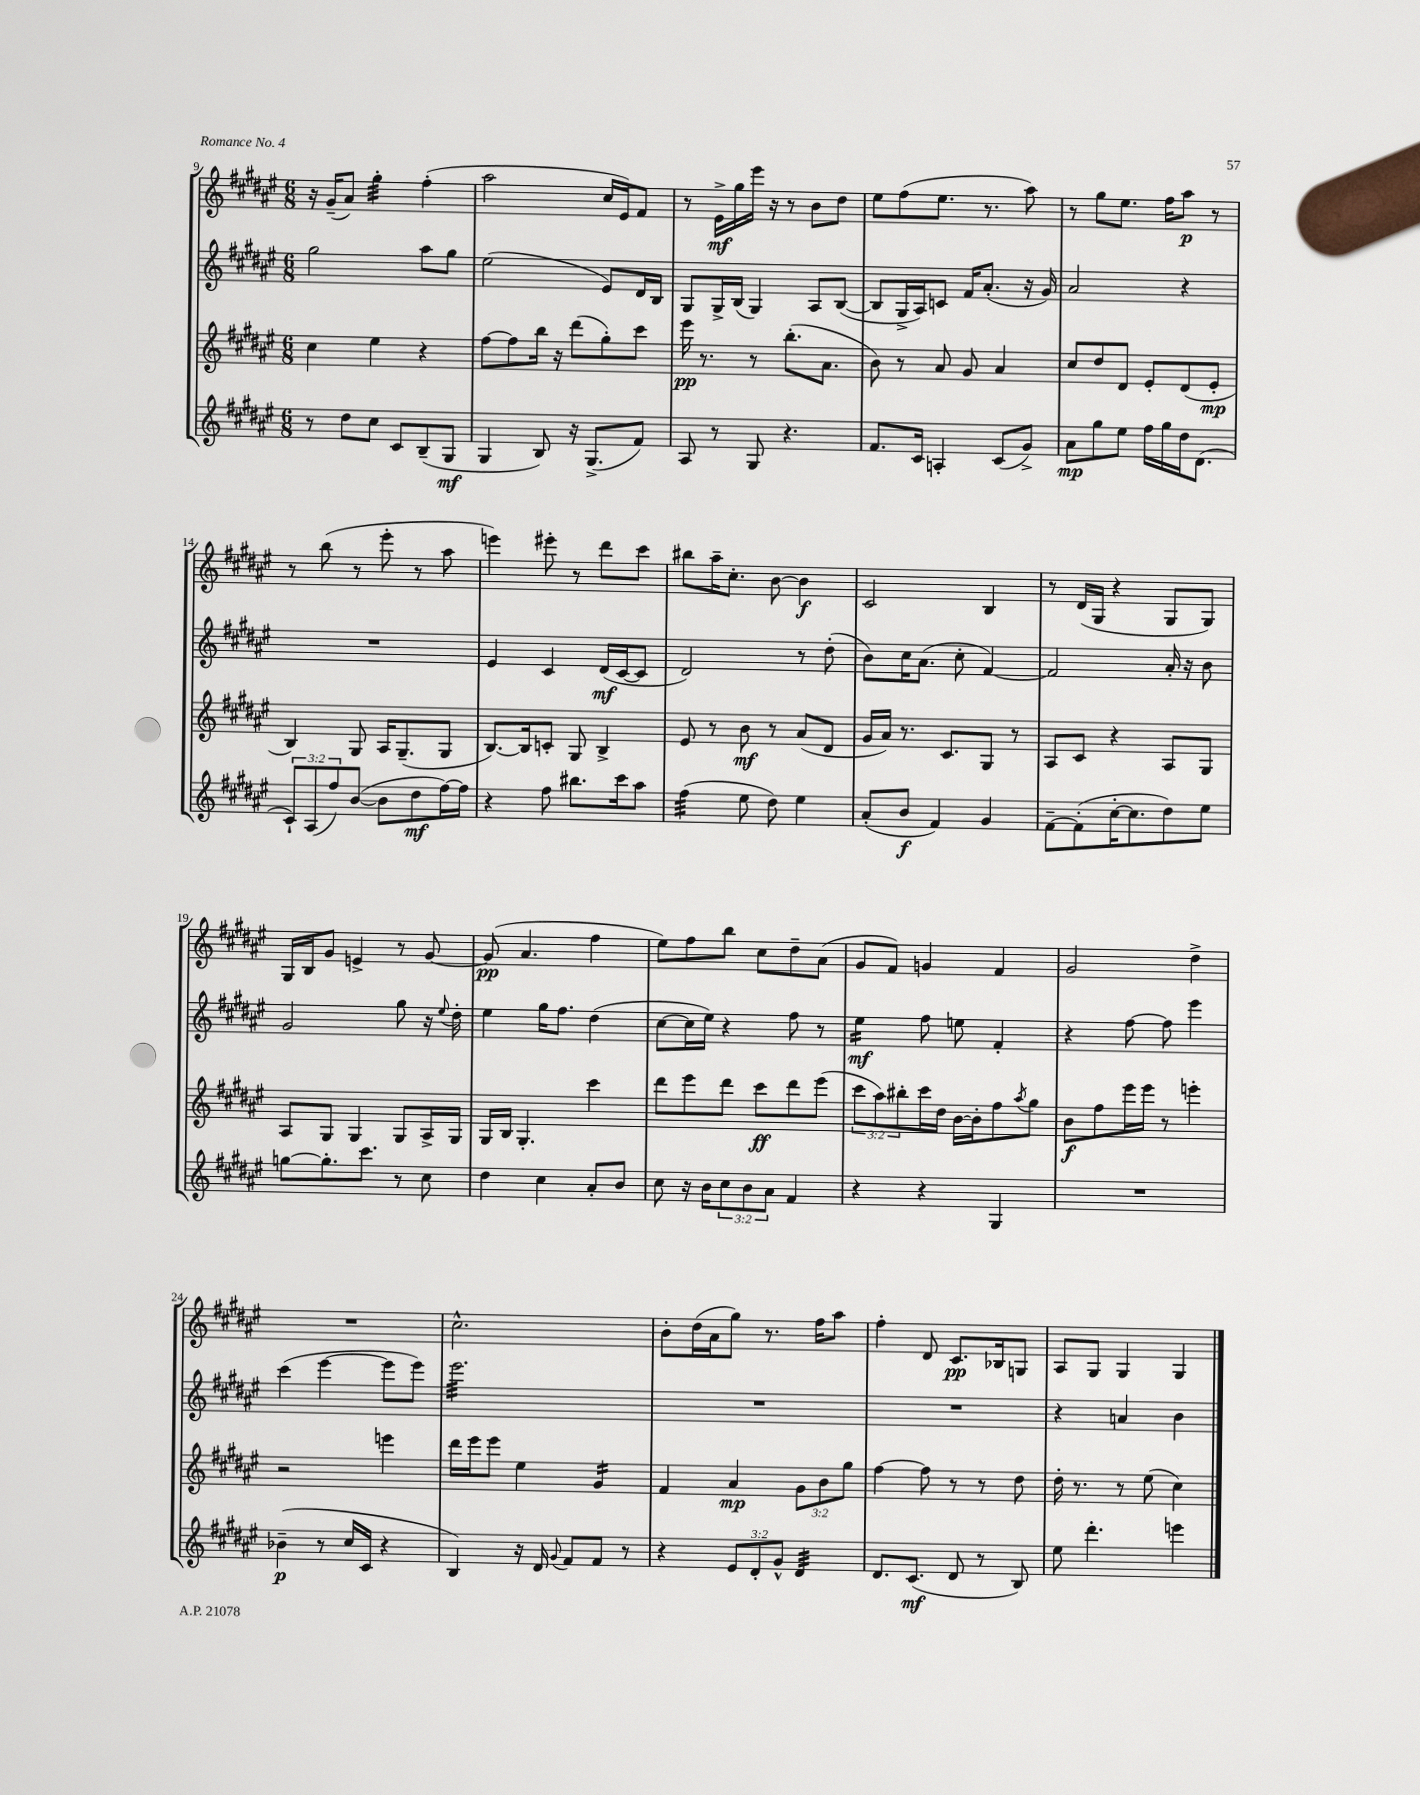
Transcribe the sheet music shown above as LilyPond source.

<<
\new StaffGroup <<
\new Staff = "s0" {
    \clef treble \key fis \major \numericTimeSignature \time 6/8
    r16 gis'16--( ais'8) gis''4:32-. fis''4-.( |
    ais''2 cis''16 eis'16) fis'8 |
    r8 eis'16->\mf gis''16 eis'''16 r16 r8 b'8 dis''8 |
    eis''8 fis''8( eis''8. r8. ais''8) |
    r8 gis''8 eis''8. fis''16 ais''8\p r8 |
    r8 b''8( r8 eis'''8-. r8 ais''8 |
    e'''4) eis'''8-. r8 dis'''8 cis'''8 |
    bis''8 ais''16-- cis''8.-. b'8~ b'4\f |
    cis'2 b4 |
    r8 dis'16( gis16 r4 gis8 gis8) |
    gis16 b16 gis'8 e'4-> r8 gis'8~ |
    gis'8\pp( ais'4. fis''4 |
    eis''8) fis''8 b''8 cis''8 dis''8-- ais'8( |
    gis'8 fis'8) g'4 fis'4 |
    gis'2 dis''4-> |
    R2. |
    cis''2.-^ |
    b'8-. dis''16( ais'16 gis''8) r8. fis''16 ais''8 |
    fis''4-. dis'8 cis'8.\pp bes16 g8 |
    ais8 gis8 gis4 gis4 \bar "|." |
}
\new Staff = "s1" {
    \clef treble \key fis \major \numericTimeSignature \time 6/8
    gis''2 ais''8 gis''8 |
    eis''2( eis'8) dis'16 b16 |
    gis8 gis16-> b16( gis4) ais8 b8~( |
    b8 gis16-> ais16) c'8 fis'16 ais'8.-.( r16 gis'16) |
    ais'2 r4 |
    R2. |
    eis'4 cis'4 dis'16\mf( cis'16~ cis'8 |
    dis'2) r8 dis''8-.( |
    b'8) cis''16 ais'8.( cis''8-. fis'4~) |
    fis'2 ais'16-. r16 b'8 |
    gis'2 gis''8 r16 \appoggiatura { eis''8 } dis''16-. |
    eis''4 gis''16 fis''8. dis''4( |
    cis''8~ cis''16 eis''16) r4 fis''8 r8 |
    eis''4:16\mf fis''8 e''8 fis'4-. |
    r4 fis''8~ fis''8 eis'''4 |
    cis'''4( eis'''4~ eis'''8 eis'''8) |
    eis'''2.:32 |
    R2. |
    R2. |
    r4 a'4 b'4 \bar "|." |
}
\new Staff = "s2" {
    \clef treble \key fis \major \numericTimeSignature \time 6/8 \override Staff.TupletNumber.text = #tuplet-number::calc-fraction-text
    cis''4 eis''4 r4 |
    fis''8~ fis''8 b''16 r16 dis'''8( gis''8-.) cis'''8 |
    eis'''16\pp r8. r8 b''8.-.( ais'8. |
    b'8) r8 ais'8 gis'8 ais'4 |
    cis''8 dis''8 dis'8 eis'8-. dis'8( eis'8-.\mp |
    b4) gis8 ais16 gis8.--( gis8 |
    b8.~) b16 c'8-. gis8 b4-> |
    eis'8 r8 b'8\mf r8 ais'8( dis'8 |
    gis'16 ais'16) r8. cis'8. gis8 r8 |
    ais8 cis'8 r4 ais8 gis8 |
    ais8 gis8 gis4 gis8 ais16-> gis16 |
    gis16 b16 gis4.-. cis'''4 |
    dis'''8 eis'''8 dis'''8 cis'''8\ff dis'''8 eis'''8( |
    \tuplet 3/2 { cis'''8 ais''8) bis''8-. } cis'''16 dis''16 b'16~ b'16-. fis''8 \acciaccatura { ais''8 } gis''8 |
    b'8\f fis''8 eis'''16 eis'''16 r8 e'''4-. |
    r2 e'''4 |
    dis'''16 eis'''16 eis'''8 eis''4 gis'4:16 |
    fis'4 ais'4\mp \tuplet 3/2 { gis'8 b'8 gis''8 } |
    fis''4~ fis''8 r8 r8 dis''8 |
    dis''16-. r8. r8 eis''8( cis''4) \bar "|." |
}
\new Staff = "s3" {
    \clef treble \key fis \major \numericTimeSignature \time 6/8 \override Staff.TupletNumber.text = #tuplet-number::calc-fraction-text
    r8 dis''8 cis''8 cis'8 b8--( gis8\mf |
    gis4 b8) r16 gis8.->( fis'8) |
    ais8 r8 gis8 r4. |
    fis'8. cis'16 a4-. cis'8( gis'8->) |
    ais'8\mp gis''8 eis''8 fis''16 gis''16 dis''16 dis'8.( |
    \tuplet 3/2 { cis'8-!) ais8( fis''8) } b'8~( b'8 dis''8\mf fis''16~) fis''16 |
    r4 fis''8 bis''8. cis'''16 ais''8 |
    fis''4:32( eis''8 dis''8) eis''4 |
    ais'8-.( b'8\f fis'4) gis'4 |
    fis'8~-- fis'8-.( cis''16~-. cis''8. dis''8) eis''8 |
    g''8~ g''8.-. cis'''8. r8 cis''8 |
    dis''4 cis''4 ais'8-. b'8 |
    cis''8 r16 b'16 \tuplet 3/2 { cis''8 b'8 ais'8 } fis'4 |
    r4 r4 gis4 |
    R2. |
    bes'4--\p( r8 cis''16 cis'16 r4 |
    b4) r16 dis'16 \appoggiatura { gis'8 } fis'8 fis'8 r8 |
    r4 \tuplet 3/2 { eis'8 dis'8-. gis'8-^ } dis'4:32 |
    dis'8. cis'8.\mf( dis'8 r8 b8) |
    eis''8 dis'''4.-. e'''4 \bar "|." |
}
>>
>>
\layout { \context { \Score currentBarNumber = #9 } }
